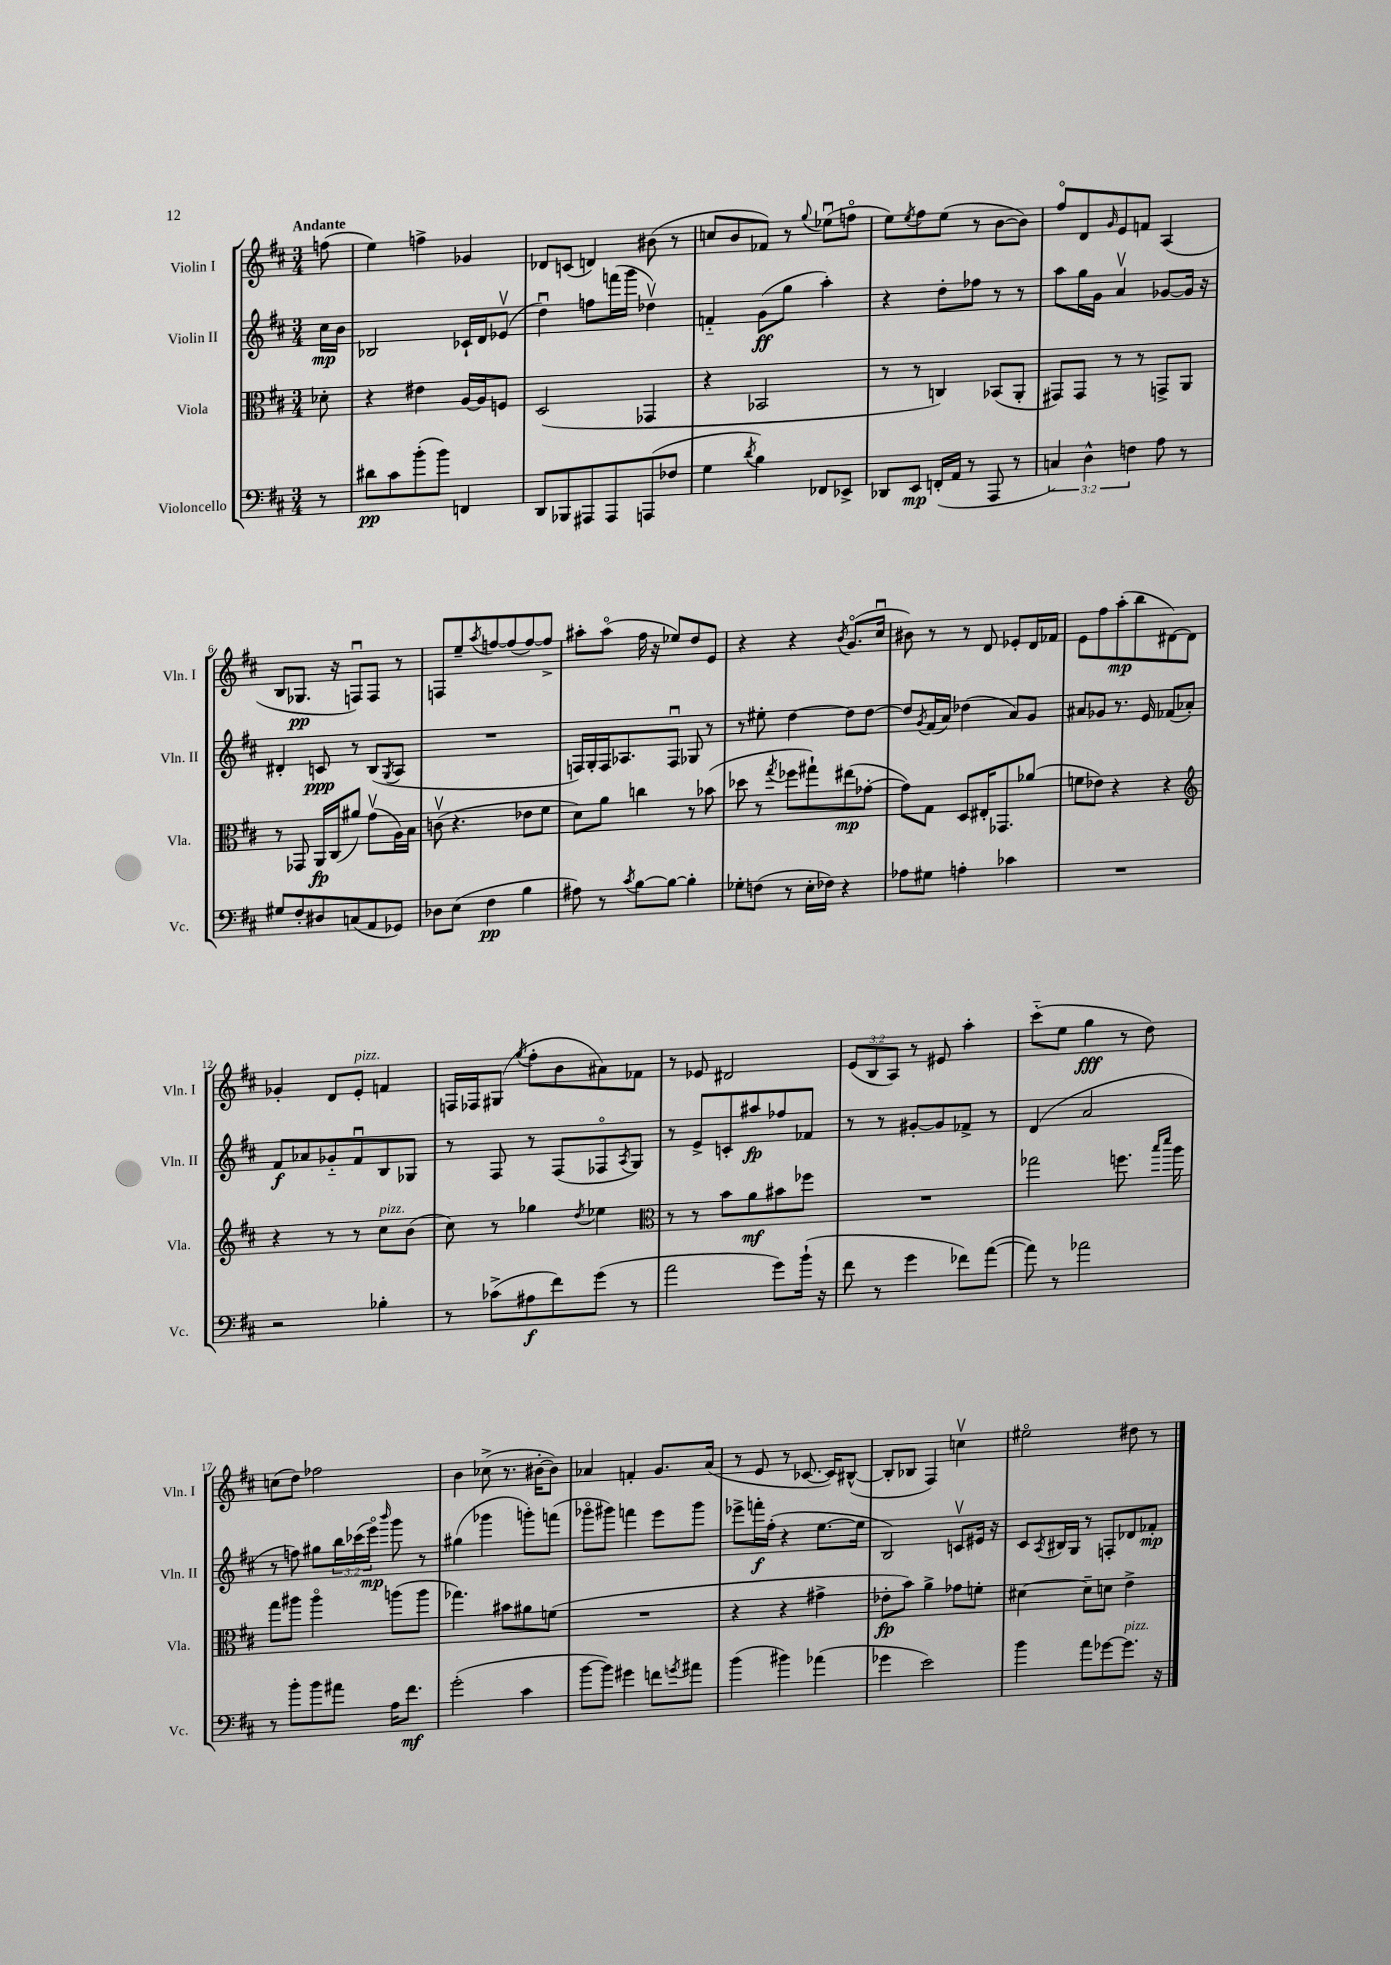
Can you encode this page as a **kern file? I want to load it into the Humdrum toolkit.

**kern	**kern	**kern	**kern
*staff4	*staff3	*staff2	*staff1
*clefF4	*clefC3	*clefG2	*clefG2
*k[f#c#]	*k[f#c#]	*k[f#c#]	*k[f#c#]
*M3/4	*M3/4	*M3/4	*M3/4
8r	8d-'	16cc#	(8ff
.	.	16b	.
=	=	=	=
8d#	4r	2B-	4ee)
8c#	.	.	.
(8b'	4e#	.	4ff^
8b)	.	.	.
4FF	[16A	16c-`	4g-
.	16A]	16d	.
.	8F	(8e-v	.
=	=	=	=
8DD	(2D	4ddu)	8d-
8BBB-	.	.	(8c
8AAA#	.	8ff	4d)
8AAA#	.	(16fff	.
.	.	16ggg	.
(8AAA	4GG-	4dd-v)	(8b#
8F-	.	.	8r
=	=	=	=
4G	4r	4f'~	8cc
.	.	.	8b
8qd	.	.	.
4B)	2BB-	(8g	8f-)
.	.	8gg	8r
.	.	.	8qqgg
8FF-	.	4aa')	(8ee-u
8EE-^	.	.	8ffo
=	=	=	=
8DD-	8r	4r	8ee)
.	.	.	8qee
8EE	8r	.	8ff#
(16FF'	4C)	8dd'	(8ee
16AA	.	.	.
8r	.	8ff-	8r
8AAA	(8BB-	8r	[8b
8r	8AA'	8r	8b])
=	=	=	=
6C)	8GG#)	8aa	8ff#o
.	8GG#	16gg	8d
6D^^	.	.	.
.	.	16g	.
.	.	.	16qqg
.	8r	4av	8e
6F	.	.	.
.	8r	.	8f
8A	8GG^	[8g-	(4A
8r	8AA	16g-]	.
.	.	16r	.
=	=	=	=
8G#	8r	4d#'	8B
8F#'	8GG-	.	8.G-
8D#	16AA	8c	.
.	(16C#	.	16r
(8C	8a#)	8r	8Fu)
8AA	(8gv	(8B	8F
.	.	8qG	.
8GG-)	16A)	8A	8r
.	16B	.	.
=	=	=	=
8D-	(8cv	2.r	8F
(8E	4.r	.	8ee~
.	.	.	8qaa
4F#	.	.	[8ff
.	.	.	(8ff]
4B	8e-	.	[8ff)
.	8f#	.	8ff^]
=	=	=	=
8A#)	8d)	16F)	8aa#'
.	.	16G'	.
8r	8a	16F	(8aa#o
.	.	8.A-	.
8qc#	.	.	.
[8B	4cc	.	16ff#
.	.	.	16r
8B_	.	8Fu	8ee-)
4B']	8r	8G-	8dd
.	(8b-	8r	8e
=	=	=	=
8G-'	8dd-	8r	4r
(8F	8r	8ee#'	.
.	8qgg	.	.
8r	8ff-	[4dd	4r
16E'	8gg#`)	.	.
16F-)	.	.	.
.	.	.	8qb
4r	(8ee#	8dd]	(8.go
.	[8g-'	[8dd	.
.	.	.	16cc#u
=	=	=	=
8A-	8g-])	8dd]	8b#)
.	.	8qg	.
8G#	8G	(16f#	8r
.	.	16a)	.
4A'	8D	(4dd-	8r
.	16E#'	.	8d
.	8.GG-	.	.
4c-	.	8a)	8e-'
.	(8a-	8g	16d
.	.	.	16f-
=	=	=	=
2.r	8f	8a#	8e
.	8e-)	8g-	8ff#
.	4r	8.r	(8aa'
.	.	.	8bb
.	.	16e	.
.	4r	(8f-	[8d#)
.	.	8a-')	8d#]
=	=	=	=
*	*clefG2	*	*
2r	4r	8f#	4g-'
.	.	8a-	.
.	8r	8g-'~	8d
.	8r	8f#u	8e'
4B-'	8cc#	8B	4f
.	(8b	8G-	.
=	=	=	=
8r	8cc#)	8r	16F
.	.	.	16F-
(8c-^	8r	8F#	(8G#
.	.	.	8qgg
8A#	4gg-	8r	8ff#'
8f#)	.	(8F#	8b
.	8qdd	.	.
(8g	4ee-	8F-o	8a#)
.	.	8qA	.
8r	.	8G)	8f-
=	=	=	=
*	*clefC3	*	*
2a	8r	8r	8r
.	8r	8e^	8e-
.	8b	8c'	2d#
.	8a	8aa#	.
8g)	8b#	8ff-	.
(16b`	8ff-	8f-	.
16r	.	.	.
=	=	=	=
8f#	2.r	8r	(12e
.	.	.	12B
8r	.	8r	.
.	.	.	12A)
4g	.	[8g#'	8r
.	.	8g#]	8e#
8f-)	.	8f-^	4aa'
([8a	.	8r	.
=	=	=	=
8a])	2gg-	(4d	(8ccc#'~
8r	.	.	8ee
2a-	.	2a	4gg
.	8.ff	.	8r
.	.	.	8dd)
.	16qqbb	.	.
.	16qqddd	.	.
.	16aa	.	.
=	=	=	=
8r	8gg	8r	(8cc
8b'	8aa#	8ff)	8dd)
8b	4aa#o	8gg#	2ff-
8a#	.	24bb	.
.	.	(24ccc-	.
.	.	24eeeo)	.
.	.	16qqbbb	.
16A	(8aa	8ggg	.
8.f#	.	.	.
.	8aa	8r	.
=	=	=	=
(2g'	4.gg-)	(4gg#	4b
.	.	4ggg-	(8cc-^
.	8b#	.	8.r
4c#	8a#	8ggg')	.
.	.	.	[16b#'
.	(8f	(8fff	8b#])
=	=	=	=
[8b	2.r	8ggg-o	4a-
8b])	.	8ggg#)	.
4g#	.	4fff	4f'
8f	.	8eee	8.g
8qg	.	.	.
8a#	.	8ggg#	.
.	.	.	(16a-
=	=	=	=
(4b	4r	8eee-^	8r
.	.	16fff'	8e
.	.	(16ff#'	.
4b#)	4r	4r	8r
.	.	.	[8.c-
(4a-	4g#^	[8.ee	.
.	.	.	16c-])
.	.	.	([8B#^^
.	.	16ee]	.
=	=	=	=
4g-	8e-'	2B)	8B#']
.	8b)	.	8B-
2e)	4a^	.	4F#)
.	8g-	8cv	4ccv
.	8f'	16e#	.
.	.	16r	.
=	=	=	=
4b	[4d#	8c#	2ee#o
.	.	8qA	.
.	.	16B#	.
.	.	16G	.
8a	8d#~]	8r	.
[8g-	8d	8F'	.
8.g-]	4e^	8d-	8dd#
.	.	8f-'	8r
16r	.	.	.
==	==	==	==
*-	*-	*-	*-
